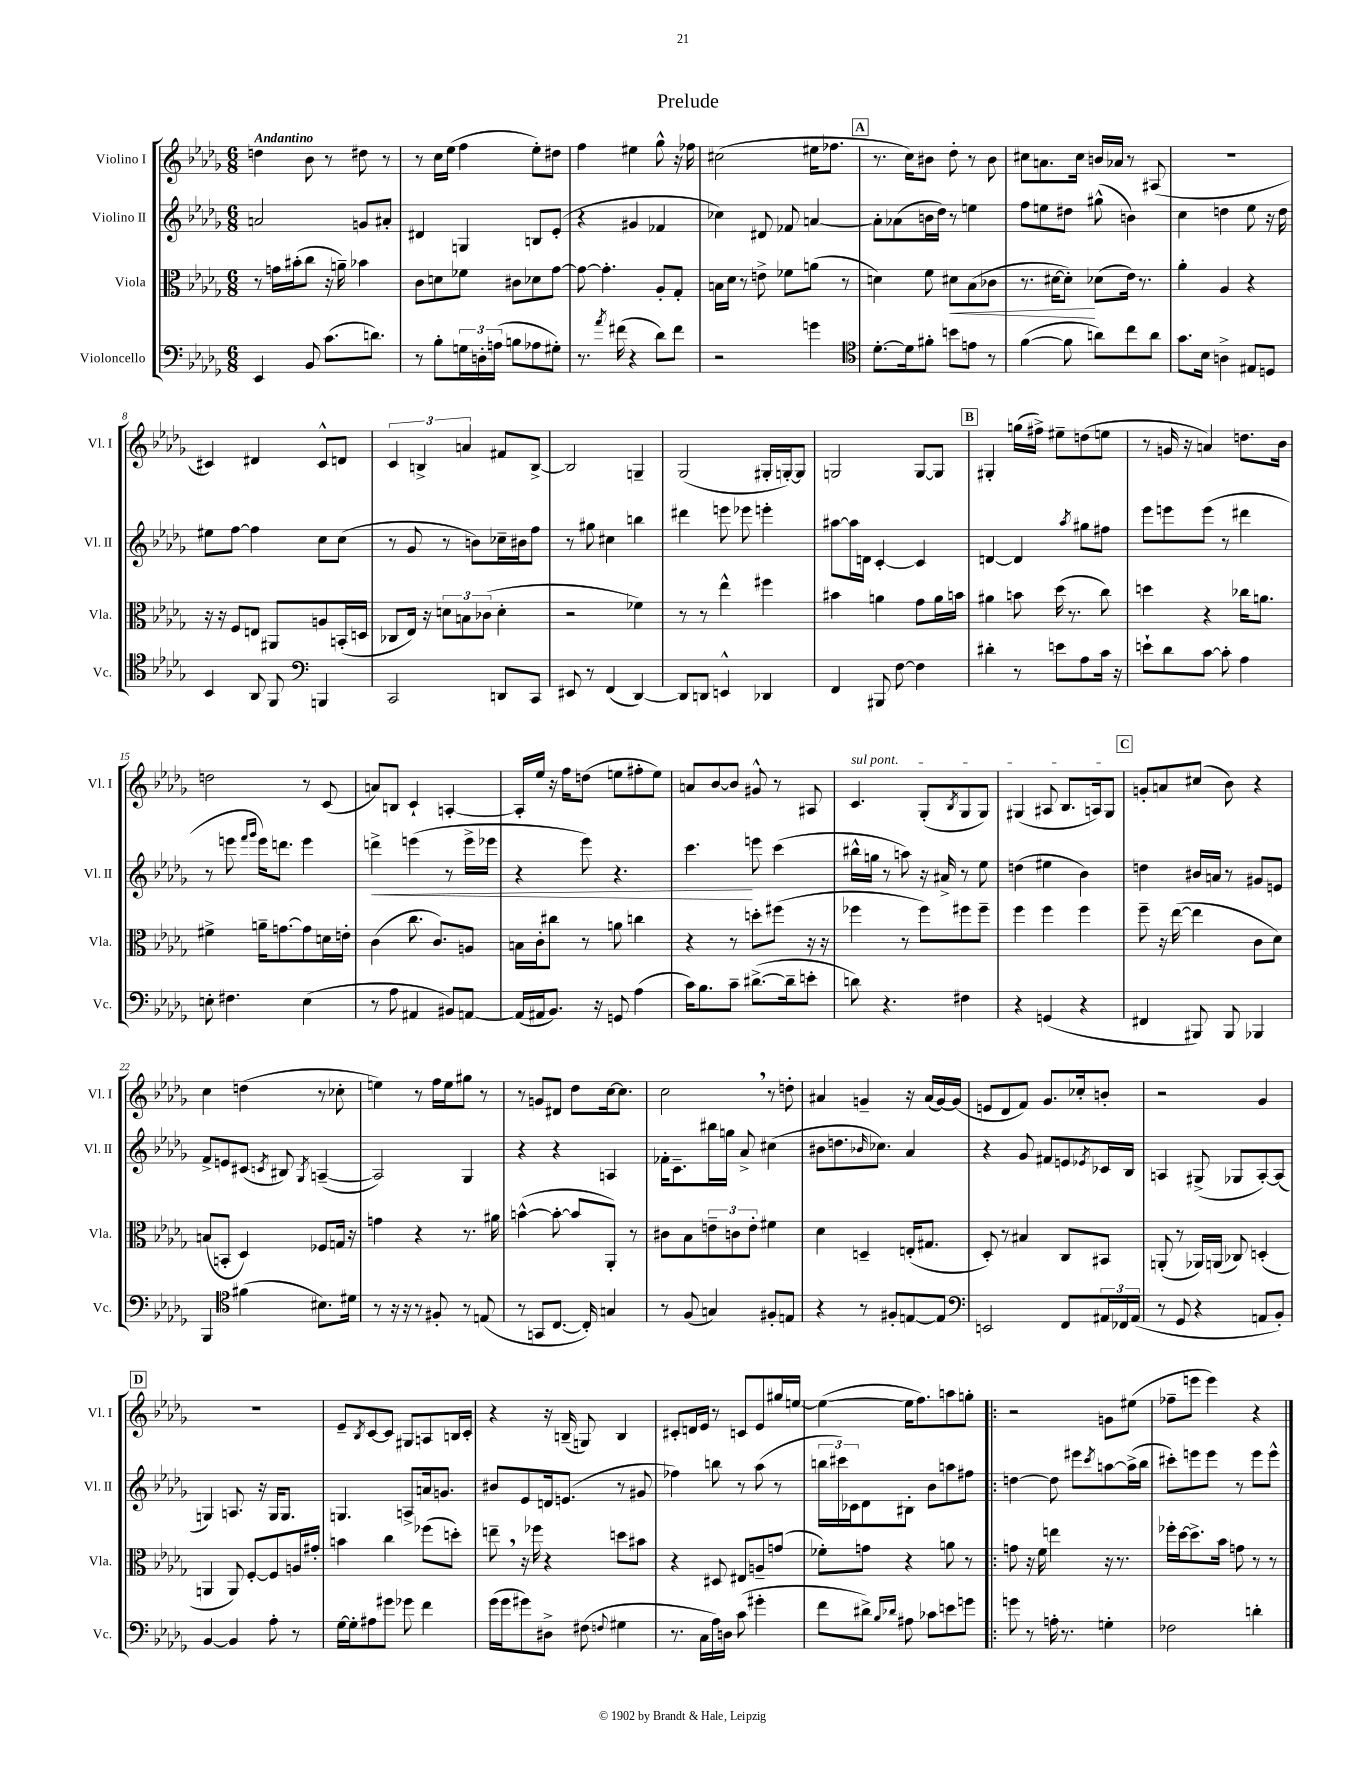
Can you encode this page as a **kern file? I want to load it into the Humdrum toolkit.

**kern	**kern	**dynam	**kern	**dynam	**kern
*part4	*part3	*part3	*part2	*part2	*part1
*staff4	*staff3	*staff3	*staff2	*staff2	*staff1
*I"Violoncello	*I"Viola	*	*I"Violino II	*	*I"Violino I
*I'Vc.	*I'Vla.	*	*I'Vl. II	*	*I'Vl. I
*clefF4	*clefC3	*	*clefG2	*	*clefG2
*k[b-e-a-d-g-]	*k[b-e-a-d-g-]	*	*k[b-e-a-d-g-]	*	*k[b-e-a-d-g-]
*M6/8	*M6/8	*	*M6/8	*	*M6/8
=1	=1	=1	=1	=1	=1
!	!	!	!	!	!LO:TX:a:B:t=Andantino
4EE-/	8r	.	2an/	.	4ddn\
.	16gn\LL	.	.	.	.
.	(16b#X'\J	.	.	.	.
8BB-/	8cc\J	.	.	.	8b-\
(8.c\L	16r	.	.	.	8r
.	16an~\)	.	.	.	.
.	4b-X\	.	8gn/L	.	8dd#X\
8.dn\J)	.	.	.	.	.
.	.	.	8a#X'/J	.	8r
=2	=2	=2	=2	=2	=2
8r	8c\L	.	4d#X/	.	8r
8B-'\L	8dn\	.	.	.	16cc\LL
.	.	.	.	.	(16ee-\JJ
24Gn\L	8f-X\J	.	4Gn/	.	4ff\
24Dn'\	.	.	.	.	.
(24An\JJ	.	.	.	.	.
8Bn\L	8c#X\L	.	.	.	.
8A-X\	8d-X\	.	8Bn/L	.	8ee-'\L)
8G#X'\J)	[8g-\J	.	(8e-'/J	.	8dd#X\J
=3	=3	=3	=3	=3	=3
8.r	8g-\_	.	4r	.	4ff\
.	4.g-'\]	.	.	.	.
8qa-/	.	.	.	.	.
(16f#X\	.	.	.	.	.
4r	.	.	4g#X/	.	4ee#X\
8d-\L)	8A-'/L	.	4f-X/	.	8gg-^^\
8f#\J	8G-'/J	.	.	.	16r
.	.	.	.	.	16ff-X\
=4	=4	=4	=4	=4	=4
2r	16Bn\LL	.	4cc-X\)	.	(2cc#X\
.	16d-\JJ	.	.	.	.
.	8r	.	.	.	.
.	8en^\	.	8d#X/	.	.
.	8f-X\L	.	8f-X/	.	.
4gn\	(8an\J	.	[4an/	.	16ee#X\KL
.	.	.	.	.	8.ff-X\J
.	8r	.	.	.	.
!!LO:REH:place=s1:t=A
=5	=5	=5	=5	=5	=5
*clefC4	*	*	*	*	*
[8.d-'\L	4dn\)	.	8a'\L]	.	8.r
.	.	.	(8a-X\	.	.
16d-\k]	.	.	.	.	16cc\KL)
8f#X'\J	8f\	.	16bn\L	.	8b#X\J
.	.	.	16dd-\JJ)	.	.
!	!	!LO:HP:b	!	!	!
8bn\L	8d#X\L	<	8r	.	8dd-'\
8en\J	(8B-\	.	4een\	.	8r
8r	8c-X\J	.	.	.	8b#\
=6	=6	=6	=6	=6	=6
([4f\	8.r	.	8ff\L	.	8cc#X\L
.	.	.	8een\	.	8.an\
.	[16d#X\KL	.	.	.	.
8f\]	8d#'\J])	.	8dd#X\J	.	.
.	.	.	.	.	16cc#\Jk
8an\L)	(8d-X\L	[	(8gg#X^^\	.	16bn/LL
.	.	.	.	.	16a-X/JJ
8cc\	16e-\Jk)	.	4bn\)	.	8r
.	8.r	.	.	.	.
8a\J	.	.	.	.	(8A#X/
=7	=7	=7	=7	=7	=7
8.g-\L	4a-'\	.	4cc\	.	2.r
16B-\Jk	.	.	.	.	.
4An^\	4A-/	.	4ddn\	.	.
8E#X/L	4r	.	8ee-\	.	.
8Dn/J	.	.	16r	.	.
.	.	.	16dd\	.	.
!!LO:LB:g=z
=8	=8	=8	=8	=8	=8
4BB-/	16r	.	8ee#X\L	.	4c#X/)
.	16r	.	.	.	.
.	8F/L	.	[8ff\J	.	.
8AA-/	8En/J	.	4ff\]	.	4d#X/
8FF/	8AA#X/L	.	.	.	.
*clefF4	*	*	*	*	*
4BBBn/	8An/	.	8cc\L	.	8c#^^/L
.	(16BBn'/L	.	(8cc\J	.	8dn/J
.	16Dn/JJ	.	.	.	.
=9	=9	=9	=9	=9	=9
2CC/	8C-X/L	.	8r	.	6c/
.	16E-/Jk)	.	8g-/	.	.
.	.	.	.	.	6Bn^/
.	16r	.	.	.	.
.	12dn\L	.	8r	.	.
.	12Bn\	.	.	.	6an/
.	.	.	8bn\L)	.	.
.	(12c-X\J	.	.	.	.
8DDn/L	4d'\	.	16cc-X~\L	.	8f#X/L
.	.	.	16b#X\J	.	.
8CC/J	.	.	8ff\J	.	[8B^/J
=10	=10	=10	=10	=10	=10
8EE#X/	2r	.	8r	.	2B/]
8r	.	.	8gg#X\	.	.
(4FF/	.	.	4cc#X\	.	.
[4DD-/)	4f-X\)	.	4bbn\	.	4Gn~/
=11	=11	=11	=11	=11	=11
8DD-/L]	8r	.	4ddd#X\	.	(2G-/
8DDn/J	8r	.	.	.	.
4EEn^^/	4ee-^^\	.	8eeen\	.	.
.	.	.	8eee-X\	.	.
4DD-X/	4ff#X\	.	4eeen'\	.	16G#X'/LL
.	.	.	.	.	[16Gn'/J)
.	.	.	.	.	8G/J]
=12	=12	=12	=12	=12	=12
4FF/	4b#X\	.	[8aa#X\L	.	2Gn/
.	.	.	16aa#\L]	.	.
.	.	.	16dn\JJ	.	.
8BBB#X/	4an\	.	[4c'/	.	.
[8F\	.	.	.	.	.
4F\]	8g-\L	.	4c/]	.	[8G/L
.	16a\L	.	.	.	8G/J]
.	16bn\JJ	.	.	.	.
!!LO:REH:place=s1:t=B
=13	=13	=13	=13	=13	=13
4d#X'\	4a#X\	.	[4dn/	.	4G#X'/
8r	8bn\	.	4d/]	.	(16ggn\LL
.	.	.	.	.	16ff#X^\JJ)
8en\L	(16dd-\	.	.	.	8ee#X~\L
.	8.r	.	.	.	.
.	.	.	8qaa-/	.	.
8A-\	.	.	8gg#X\L	.	(8ddn\
16c\Jk	8cc\)	.	8ff#X\J	.	8een\J
16r	.	.	.	.	.
=14	=14	=14	=14	=14	=14
8en`\L	4ddn\	.	8eee-\L	.	8r
8d-\	.	.	8eeen\	.	16gn/
.	.	.	.	.	16r
[8c\J	4r	.	(8eee\J	.	4an/)
8c'\]	.	.	8r	.	.
4A-\	16cc-X\KL	.	4ddd#X\	.	8.ddn\L
.	8.an\J	.	.	.	.
.	.	.	.	.	16b-\Jk
!!LO:LB:g=z
=15	=15	=15	=15	=15	=15
8En'\	4f#X^\	.	8r	.	2ddn\
4.F#X\	.	.	8eeen\	.	.
.	.	.	16qqfff/LL	.	.
.	.	.	16qqggg-/JJ	.	.
.	16an~\KL	.	16eee\KL)	.	.
.	[8.gn\	.	8.dddn\J	.	.
(4E\	8g\]	.	4eee\	.	8r
.	16dn\L	.	.	.	(8c/
.	16en'\JJ	.	.	.	.
=16	=16	=16	=16	=16	=16
!	!	!	!	!LO:HP:b	!
8r	(4c\	.	4dddn^\	<	8an/L)
8A-\	.	.	.	.	8Bn/J
4AA#X/	8.cc\	.	(4eeen\	.	4c`/
.	8.c/L)	.	.	.	.
8BB#X/L)	.	.	8r	.	[4An'/
[8AAn/J	8An/J	.	16eee^\LL	.	.
.	.	.	16eee-X\JJ	.	.
=17	=17	=17	=17	=17	=17
(16AA/LL]	16Bn\LL	.	4r	.	16A'/LL]
16AA#X/J	16c'\J	.	.	.	16ee-/JJ
8.BB-/J)	8cc#X\J	.	.	.	16r
.	.	.	.	.	16ff\KL
.	8r	.	8eee-\)	.	(8ddn\J
16r	.	.	.	.	.
8GGn/	8an\	.	4.r	.	8een\L
(4A-\	4ccn\	.	.	.	8ff#X'\
.	.	.	.	.	8ee\J)
=18	=18	=18	=18	=18	=18
16c\KL)	4r	.	4.ccc\	.	8an/L
8.B-\	.	.	.	.	.
.	.	.	.	.	[8b-/
8c~\J	8r	.	.	.	8b-/J]
([8.d#X^\L	8ddn'\L	.	8eeen\	[	8g#X^^/
.	(8ff#X\J	.	(4ccc\	.	8r
16d#~\k]	.	.	.	.	.
8en'\J	16r	.	.	.	8A#X/
.	16r	.	.	.	.
=19	=19	=19	=19	=19	=19
!	!	!	!	!	!LO:TX:a:i:t=sul pont.
8dn\)	4ff-X\	.	16bb#X^^\LL	.	4.c/
.	.	.	16ggn\JJ	.	.
4.r	.	.	8r	.	.
.	8r	.	8aan\)	.	.
.	8ff-\L)	.	16r	.	(8G-'/L
.	.	.	16a#X^/	.	.
.	.	.	.	.	8qB-/
4F#X\	8ff#X\	.	8r	.	8G-/
.	8ff#~\J	.	8ee-\	.	8G-/J)
=20	=20	=20	=20	=20	=20
4r	4ff\	.	(4ddn\	.	(4G#X/
(4GGn/	4ff\	.	4ee#X\	.	8A#X/
.	.	.	.	.	8.B-/L
4r	4ff\	.	4b-\)	.	.
.	.	.	.	.	16An/k)
.	.	.	.	.	8G#/J
!!LO:REH:place=s1:t=C
=21	=21	=21	=21	=21	=21
4FF#X/	8ff~\	.	4ddn\	.	8gn'/L
.	16r	.	.	.	8an/
.	([16ee-\	.	.	.	.
8BBB#X/)	4ee-\]	.	16b#X/LL	.	(8cc#X/J
.	.	.	16an/JJ	.	.
8BBB#/	.	.	8r	.	8b-\)
4BBB-X/	8c\L	.	8g#X/L	.	4r
.	8d-\J)	.	8en/J	.	.
!!LO:LB:g=z
=22	=22	=22	=22	=22	=22
4BBB-/	(8Bn/L	.	8f^/L	.	4cc\
.	8BBn'/J	.	8en/	.	.
*clefC4	*	*	*	*	*
(4f#X\	4D-/)	.	(8c#X/J	.	(4ddn\
.	.	.	8qcn/	.	.
.	.	.	8B#X/)	.	.
.	.	.	8qG-/	.	.
8.B#X\L)	8F-X/L	.	([4An~/	.	8r
.	16Gn/Jk	.	.	.	8cc-X'\
16d#X\Jk	16r	.	.	.	.
=23	=23	=23	=23	=23	=23
8r	4gn\	.	2A/])	.	4een\)
16r	.	.	.	.	.
16r	.	.	.	.	.
8r	4r	.	.	.	8r
8F#X'/	.	.	.	.	16ff\LL
.	.	.	.	.	16ee\J
8r	8.r	.	4G-/	.	8gg#X\J
(8En/	.	.	.	.	8r
.	16a#X\	.	.	.	.
=24	=24	=24	=24	=24	=24
8r	([4bn^^\	.	4r	.	8r
8GGn/L	.	.	.	.	8gn/L
[8.C/J	8b'\_	.	4r	.	8d#X/J
.	8b/L]	.	.	.	8dd-\L
16C'/])	.	.	.	.	.
4Gn/	8AA-'/J)	.	4An/	.	[16cc\k
.	.	.	.	.	8.cc\J]
.	8r	.	.	.	.
=25	=25	=25	=25	=25	=25
8r	8c#X\L	.	16f-X'\KL	.	2cc,\
.	.	.	8.c~\	.	.
(8F/	8B-\	.	.	.	.
4Gn/)	12en~\	.	16bb#X\L	.	.
.	.	.	16ggn\JJ	.	.
.	12cn\	.	.	.	.
.	.	.	8a-^/	.	.
.	12e'\J	.	.	.	.
8F#X'/L	4f#X\	.	(4cc#X\	.	8r
8En/J	.	.	.	.	8ddn'\
=26	=26	=26	=26	=26	=26
4r	4d-\	.	8b#X\L	.	4a#X/
.	.	.	8.ddn\	.	.
8r	4Dn~/	.	.	.	4gn~/
.	.	.	16qqb-X/	.	.
.	.	.	8.cc-X\J)	.	.
8F#X'/L	.	.	.	.	.
[8En/	(16En'/KL	.	4a-/	.	16r
.	8.G#X/J	.	.	.	(16a#/LL
8E/J]	.	.	.	.	[16g/)
.	.	.	.	.	(16g/JJ]
=27	=27	=27	=27	=27	=27
*clefF4	*	*	*	*	*
2EEn/	8D-'/)	.	4r	.	8en/L
.	8r	.	.	.	8d-/
.	4B#X/	.	8g-/	.	8f/J)
.	.	.	8f#X/L	.	8.g-/L
8FF/L	8C/L	.	8en/	.	.
.	.	.	.	.	16cc-X'/k
.	.	.	8qe-X/	.	.
24AA#X/L	8BB#X/J	.	16c-X/L	.	8bn'/J
24FF-X/	.	.	.	.	.
.	.	.	16B-/JJ	.	.
(24AA#/JJ	.	.	.	.	.
=28	=28	=28	=28	=28	=28
8r	(8AAn'/	.	4An/	.	2r
8GG-/	8r	.	.	.	.
4r	16AA-X/LL)	.	(8G#X^/	.	.
.	(16AAn/JJ	.	.	.	.
.	8C-X/)	.	8G-X/L	.	.
8AAn/L	(4Dn'/	.	[8A'/)	.	4g-/
8BB-'/J)	.	.	(8A/J]	.	.
!!LO:LB:g=z
!!LO:REH:place=s1:t=D
=29	=29	=29	=29	=29	=29
[4BB-/	4AAn/	.	4Gn/)	.	2.r
4BB-/]	8AA/)	.	8.An/	.	.
.	[8F'/L	.	.	.	.
.	.	.	16r	.	.
8A-'\	8F/]	.	16G/KL	.	.
.	.	.	8.G/J	.	.
8r	16An/L	.	.	.	.
.	16g#X'/JJ	.	.	.	.
=30	=30	=30	=30	=30	=30
[16G-\LL	4bn\	.	4.Gn/	.	8e-~/L
16G-'\J]	.	.	.	.	.
.	.	.	.	.	8qB-/
8A#X\	.	.	.	.	[8c/
8g#X\J	4cc\	.	.	.	8c/J]
8g-X\	.	.	8An^/L	.	8G#X/L
4f\	(8ff-X\L	.	16an/k	.	8An/
.	.	.	8.gn/J	.	.
.	8ddn'\J)	.	.	.	16Bn/L
.	.	.	.	.	16c'/JJ
=31	=31	=31	=31	=31	=31
(16g-\LL	8een~,\	.	8b#X/L	.	4r
16g-\J	.	.	.	.	.
8g#X\)	16r	.	8e-/	.	.
.	16ff-X\	.	.	.	.
8D#X^\J	4r	.	16dn/k	.	16r
.	.	.	(8.en/J	.	(16Bn~/
(8F#X\	.	.	.	.	8Gn/)
8qqFn/	.	.	.	.	.
4G#X\	8ddn\L	.	8r	.	4B/
.	8b#X\J	.	8g#X/	.	.
=32	=32	=32	=32	=32	=32
8.r	4r	.	4ff-X\)	.	8c#X'/L
.	.	.	.	.	16dn/L
16C\LL	.	.	.	.	16e-/JJ
16A-\)	8D#X/	.	8bbn\	.	8r
16Dn\JJ	.	.	.	.	.
(8c\	8E#X/L	.	8r	.	8cn/L
4g#X'\	8An~/	.	(8aa-\	.	8e-/
.	(8gn/J	.	8r	.	16gg#X/L
.	.	.	.	.	[16een/JJ
=33	=33	=33	=33	=33	=33
8f\L	8f-X'\L)	.	24bbn\LL	.	(4ee\_
.	.	.	24ccc#X\)	.	.
.	.	.	24c-X\J	.	.
8d#X^\J)	8gn\J	.	8d-\	.	.
16qqB-/LL	.	.	.	.	.
16qqd-X/JJ	.	.	.	.	.
8A#X\	4r	.	8B#X'\J	.	16ee\KL]
.	.	.	.	.	8.ff\)
8c-X\L	.	.	8b-\L	.	.
8en\	8an\	.	8aan\	.	8aan\
8gn\J	8r	.	8ff#X\J	.	8ggn'\J
=34!|:	=34!|:	=34!|:	=34!|:	=34!|:	=34!|:
8gn\	8gn\	.	[4ddn\	.	2r
8r	16r	.	.	.	.
.	16f\	.	.	.	.
16An'\	4een\	.	8dd\]	.	.
8.r	.	.	.	.	.
.	.	.	8eee#X\L	.	.
.	.	.	8qccc/	.	.
4Gn'\	16r	.	[8aan\	.	8gn\L
.	8.r	.	.	.	.
.	.	.	(16aa^\L]	.	(8ee#X\J
.	.	.	16bb-\JJ	.	.
=35	=35	=35	=35	=35	=35
2F-X\	16ff-X'\LL	.	8ccc#X'\L)	.	8ff-X~\L
.	[16dd-\J	.	.	.	.
.	8.dd-^\]	.	8eeen\	.	8eeen\J
.	.	.	8eee\J	.	4eee\)
.	16b-\Jk	.	.	.	.
.	8gn\	.	8r	.	.
4dn'\	8r	.	8eee\L	.	4r
.	8r	.	8eee^^\J	.	.
==	==	==	==	==	==
*-	*-	*-	*-	*-	*-
